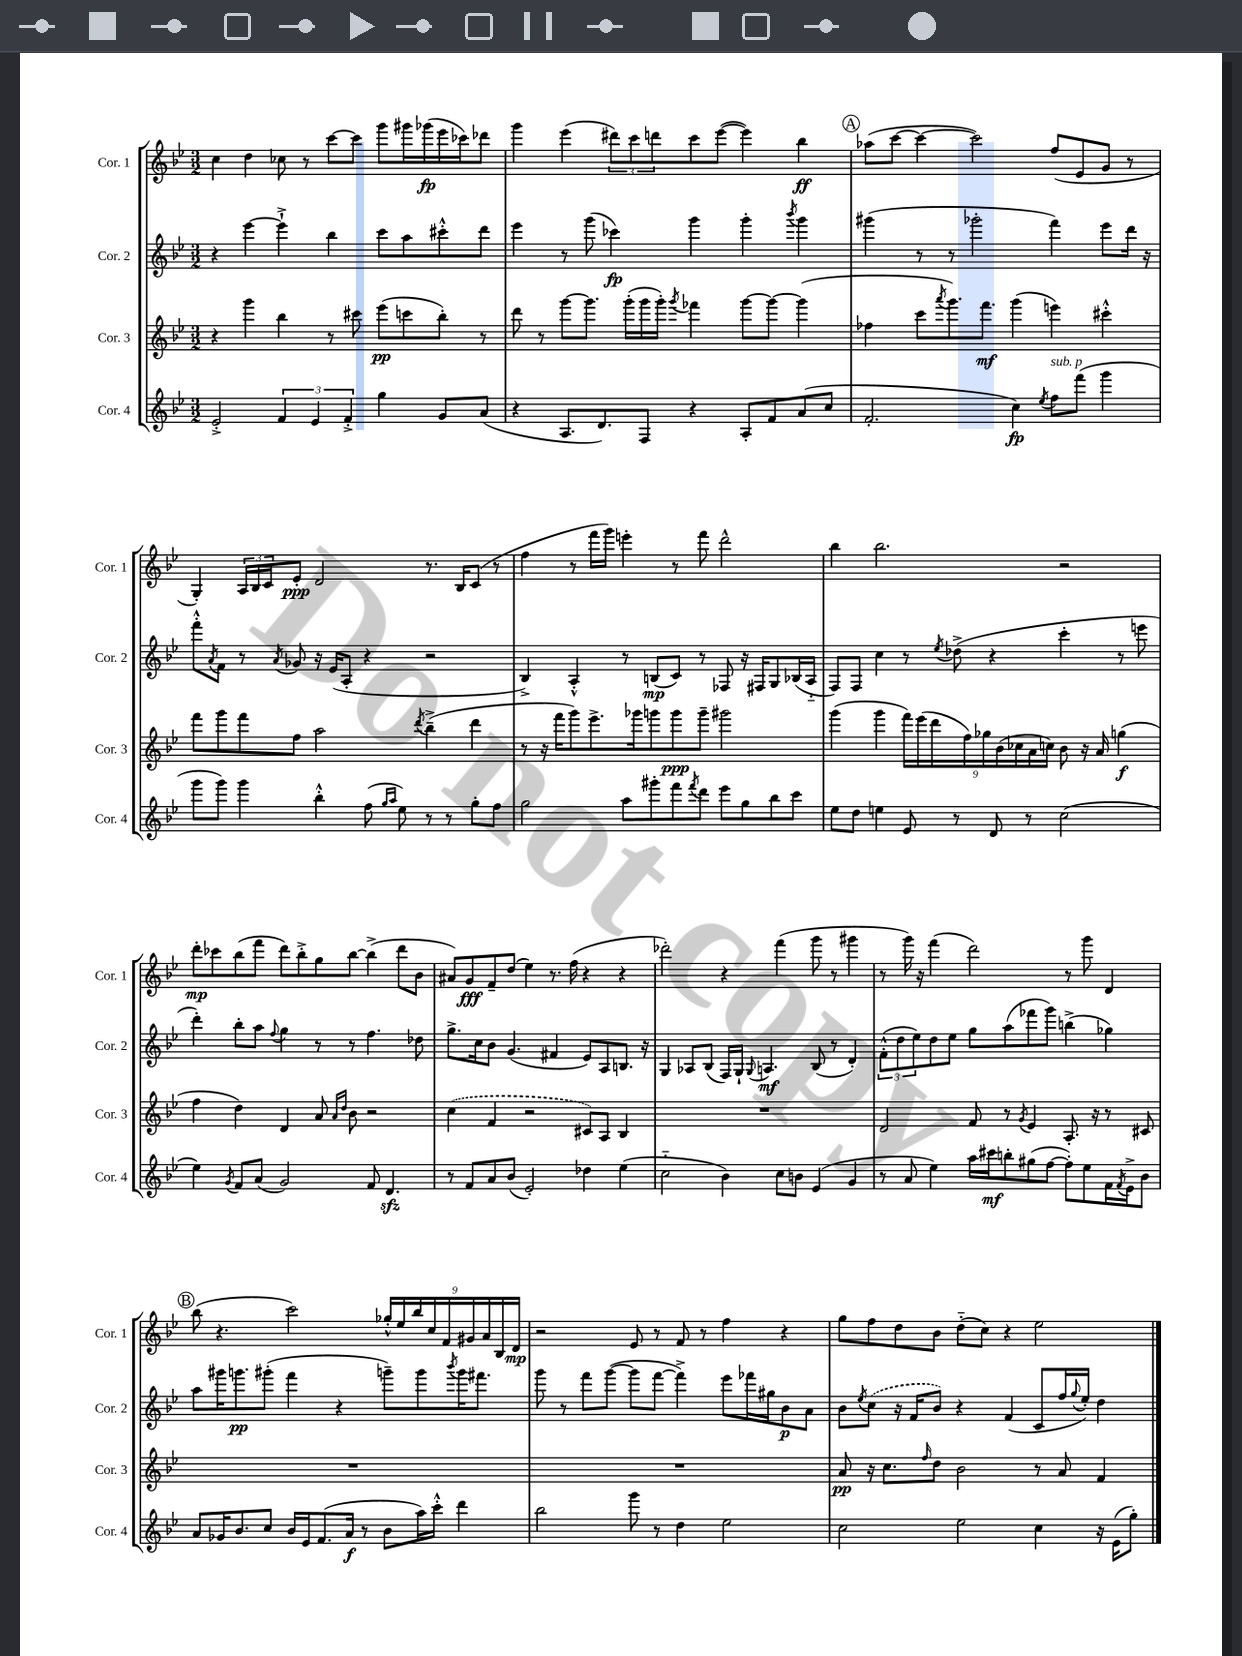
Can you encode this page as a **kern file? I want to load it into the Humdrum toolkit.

**kern	**kern	**kern	**kern
*staff4	*staff3	*staff2	*staff1
*clefG2	*clefG2	*clefG2	*clefG2
*k[b-e-]	*k[b-e-]	*k[b-e-]	*k[b-e-]
*M3/2	*M3/2	*M3/2	*M3/2
2e-'^	4r	4r	4cc
.	4ggg	[4eee-	4dd
6f	4bb-	4eee-`^]	8cc-
.	.	.	8r
6e-	.	.	.
.	8r	4bb-	[8ccc
6f'^	.	.	.
.	8ccc#	.	8ccc]
4gg	(8eee-	8ccc	8ggg
.	8ccc	8aa	16ggg#
.	.	.	(16ggg-
8g	8bb-')	8ccc#'^^	16eee-
.	.	.	16ccc-)
(8a	8r	8ddd	8ddd-
=	=	=	=
4r	8ddd	4eee-	4ggg
.	8r	.	.
8.A	[8ggg	8r	(4eee-
.	8.ggg]	(8ggg	.
8.d)	.	.	.
.	.	4ccc-)	12ddd#)
.	(16ggg'	.	.
.	.	.	12ccc
8F	16ggg	.	.
.	.	.	12ddd
.	16ggg')	.	.
.	8qggg	.	.
4r	4fff-	4ggg	8ccc
.	.	.	([8eee-
8A'	[8ggg	4ggg'	4eee-])
8f	8ggg_	.	.
.	.	8qbbb-	.
(8a	(4ggg]	4ggg	4bb-
8cc	.	.	.
=	=	=	=
2.f'	4ff-	(4ggg#	(8aa-
.	.	.	[8ccc
.	8ccc	8r	4ccc_
.	8qaaa	.	.
.	8.ggg)	8r	.
.	.	2ggg-'	2ccc])
.	8.fff	.	.
4cc)	(4ggg	.	.
8qee-	.	.	.
8ff	4eee)	4fff)	(8ff
(8fff	.	.	8e-
4ggg	4ccc#'^^	8eee-	8g
.	.	16ddd	8r
.	.	16r	.
=	=	=	=
8ggg	8fff	8fff'^^	4G')
.	.	8qa	.
8ggg)	8ggg	8f	.
4ggg	8fff	8r	24A
.	.	.	24B-
.	.	.	24c
.	.	8qa	.
.	8ff	8g-	8e-'
4bb-'^^	2aa	16r	2d
.	.	(16e-	.
.	.	8A'	.
(8ff	.	4r	.
16qqgg	.	.	.
16qqaa	.	.	.
8ee-)	.	.	.
.	8qddd	.	.
8r	(4bb-~^	2r	8.r
8r	.	.	.
.	.	.	16B-
8gg'	4ddd	.	(8c
8ff	.	.	8r
=	=	=	=
2gg	8r	4B-^)	4ff
.	16r	.	.
.	16fff	.	.
.	8ggg)	4A'^^	8r
.	8.eee-^	.	16fff
.	.	.	16ggg)
8aa	.	8r	4eee'
.	16ggg-	.	.
8ggg#'	8ggg	(8B	.
8fff	8ggg	8c)	8r
8qfff	.	.	.
8ddd	8ggg~	8r	8fff
8eee-	2ggg#	8F-	2ddd^^
8gg	.	16r	.
.	.	16F#	.
8bb-	.	8G	.
8ccc	.	(16B-	.
.	.	16A'~	.
=	=	=	=
8ee-	(4ggg	8F)	4bb-
8dd	.	8F	.
4ee	4ggg	4cc	2.bb-
8e-	18fff)	8r	.
.	(18eee-	.	.
.	18ddd	.	.
.	.	8qee-	.
8r	.	(8dd-^	.
.	18ff)	.	.
.	18gg-	.	.
8d	.	4r	.
.	(18b-	.	.
.	18cc-	.	.
8r	.	.	.
.	18a	.	.
.	18cc)	.	.
(2cc	8b-	4ccc'	2r
.	16r	.	.
.	16a	.	.
.	(4gg	8r	.
.	.	8eee	.
=	=	=	=
4ee-)	4ff	4ddd')	8ddd'
.	.	.	8ccc-
8qg	.	.	.
8f	4dd)	8bb-'	(8bb-
(8a	.	8aa	8fff
.	.	8qqff	.
2g)	4d	4gg	8ddd)
.	.	.	8bb-'^
.	8a	8r	8gg
.	16qqa	.	.
.	16qqdd	.	.
.	8b-	8r	[8bb-
8f	2r	4.ff	(4bb-^]
4.d	.	.	.
.	.	.	8ddd
.	.	8dd-	8b-
=	=	=	=
8r	(4cc	8.gg^	8a#)
8f	.	.	8g
.	.	16cc	.
8a	4f	8b-	8f~
(8b-	.	(4.g	(8dd
2e-')	2r	.	4ee-)
.	.	4f#	8.r
.	.	.	(16ff
4dd-	8c#)	8e-)	4r
.	8A	8A	.
(4ee-	4B-	8.B	4r
.	.	16r	.
=	=	=	=
2cc'~	1.r	4G	2ddd-')
.	.	8A-	.
.	.	(8B-	.
4b-)	.	16F)	4r
.	.	16G`	.
.	.	8qqG	.
.	.	4.A	.
8cc	.	.	(4fff
8b	.	.	.
(4e-	.	(8B-	8ggg
.	.	8r	8r
4g	.	4d')	4ggg#
=	=	=	=
8r	2d	(12f'^^	8r
.	.	12dd	.
8a	.	.	16ggg)
.	.	12ee-)	.
.	.	.	16r
4ee-)	.	8dd	(4fff
.	.	8ee-	.
16aa	8f	8gg	2ddd)
16ccc#	.	.	.
8bb'	8r	(8aa	.
.	8qg	.	.
(8gg#	4e-	8fff-	.
[8ff	.	8ggg)	.
8ff'])	8.A'	(4bb^	8r
8ee-	.	.	8ggg
.	16r	.	.
16f	8r	4gg-)	4d
8qf	.	.	.
16e-^	.	.	.
8b-	8c#	.	.
=	=	=	=
8a	1.r	8aa	(8bb-
16g-	.	16ggg#	4.r
8.b-	.	8.ggg	.
8cc	.	(8ggg#'	.
16b-	.	4fff	2ccc)
16e-	.	.	.
(8.f	.	.	.
.	.	4r	.
16a	.	.	.
8r	.	.	.
8b-	.	8ggg~)	18gg-'^^
.	.	.	18ee-
.	.	.	18bb-
16aa)	.	8ggg	.
.	.	.	18cc
16ccc'^^	.	.	.
.	.	.	18f
.	.	8qbbb-	.
4ddd	.	16ggg	.
.	.	.	18g#
.	.	8.fff#	.
.	.	.	18a
.	.	.	18B-
.	.	.	18d
=	=	=	=
2bb-	1.r	8ggg	2r
.	.	8r	.
.	.	8fff	.
.	.	([8ggg	.
8ggg	.	8ggg]	8e-
8r	.	[8fff	8r
4dd	.	4fff^])	8f
.	.	.	8r
2ee-	.	8eee-	4ff
.	.	16fff-	.
.	.	16gg#	.
.	.	8b-	4r
.	.	8a	.
=	=	=	=
2cc	8a	8b-	8gg
.	.	8qee-	.
.	16r	(8cc	8ff
.	8.cc	.	.
.	.	16r	8dd
.	.	16f	.
.	16qqff	.	.
.	8dd	8b-)	8b-
2ee-	2b-	4r	(8dd'~
.	.	.	8cc)
.	.	(4f	4r
4cc	8r	8c	2ee-
.	8a	16ff	.
.	.	8qqgg	.
.	.	16ee-')	.
16r	4f	4dd	.
(16e-	.	.	.
8gg')	.	.	.
==	==	==	==
*-	*-	*-	*-
